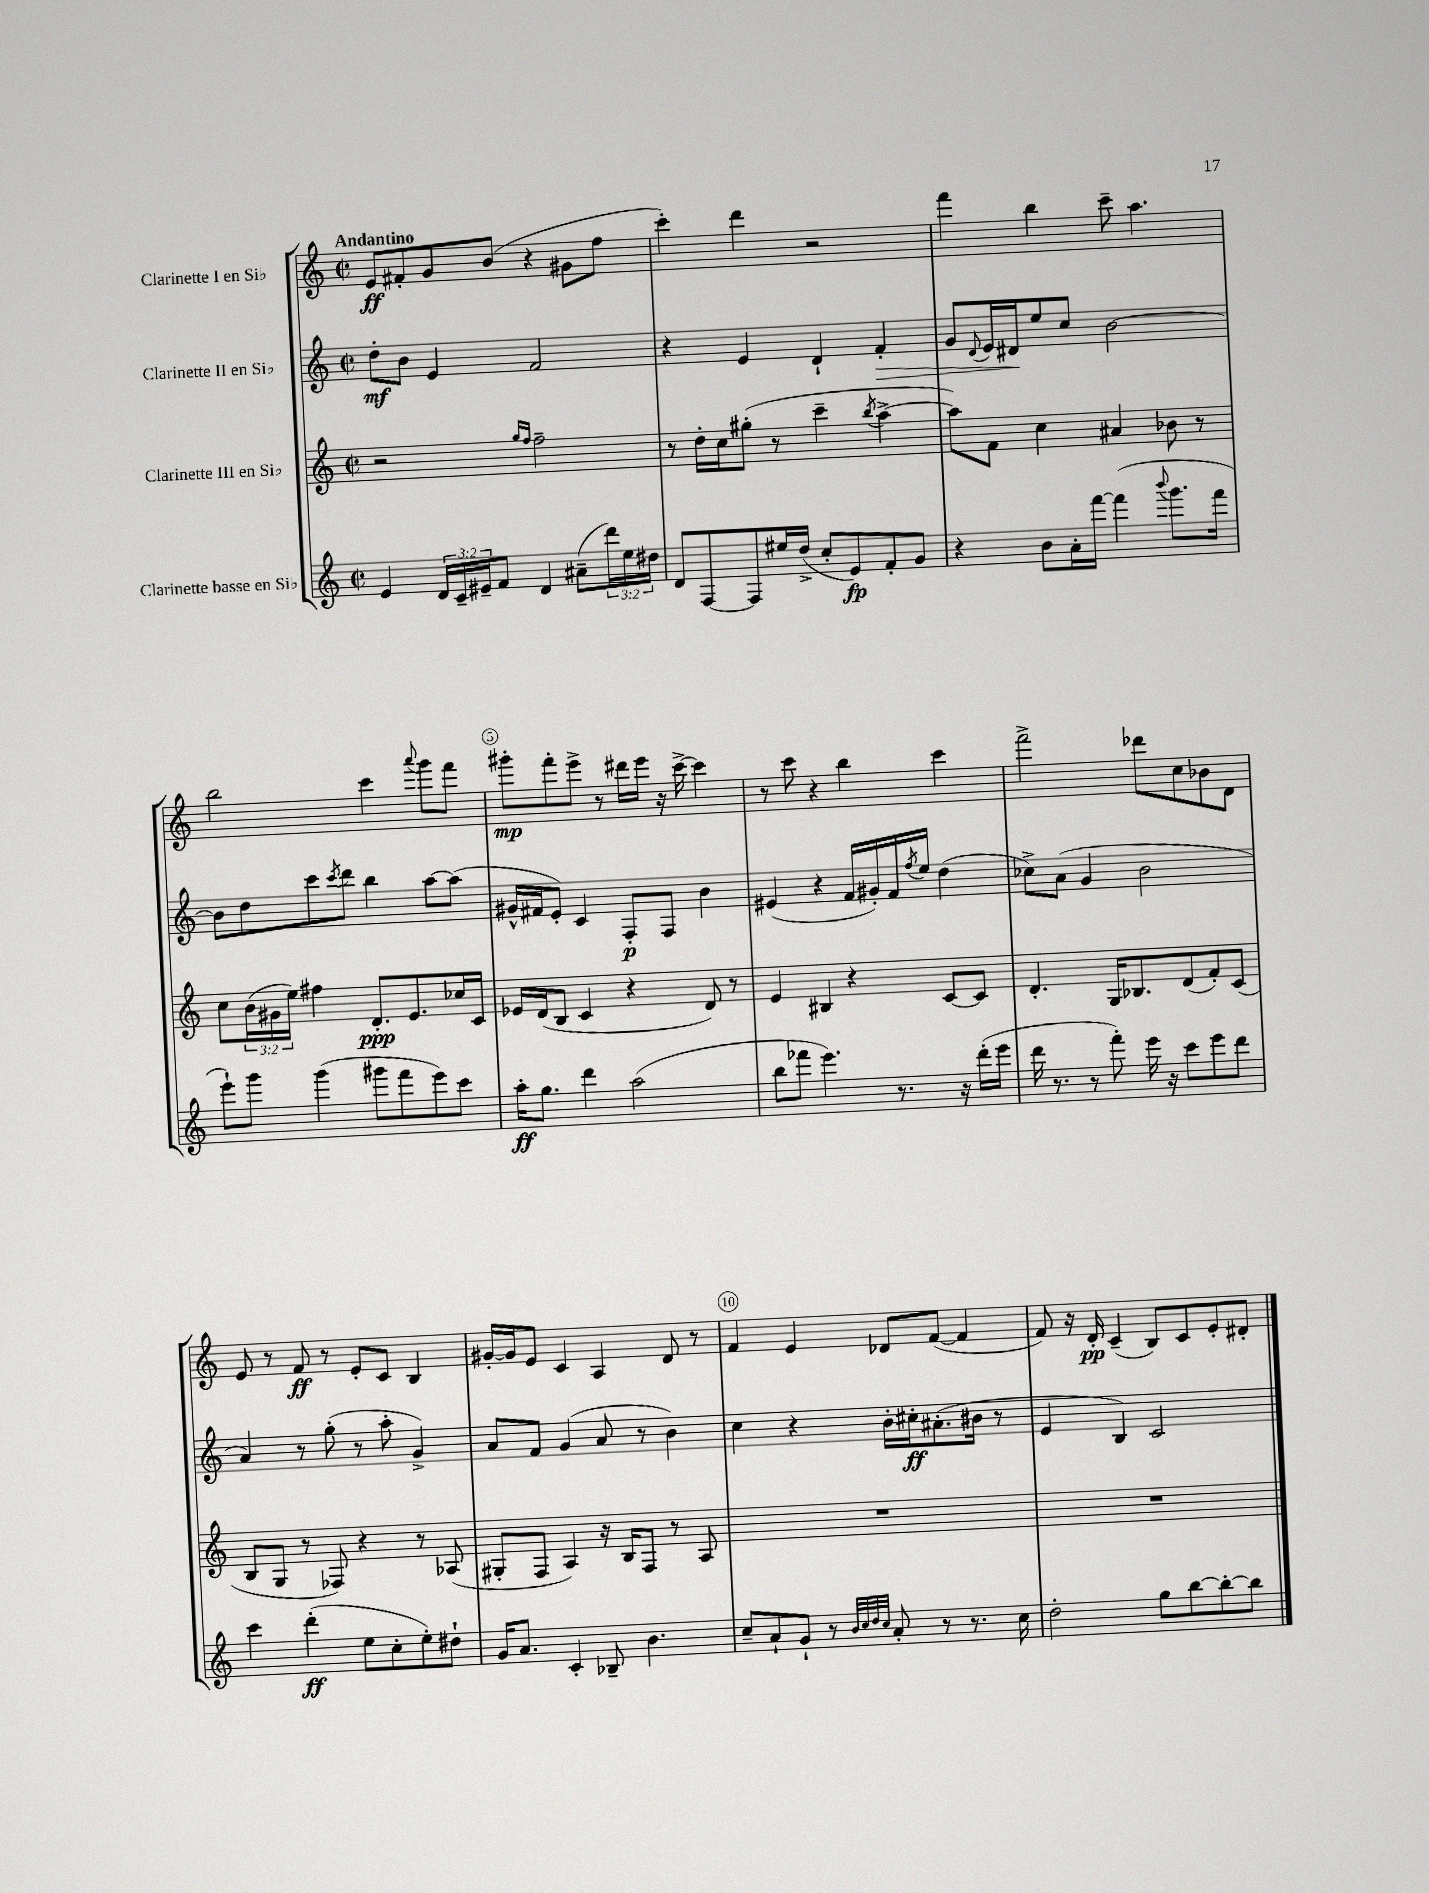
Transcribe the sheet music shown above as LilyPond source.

<<
\new StaffGroup <<
\new Staff = "s0" \with { instrumentName = "Clarinette I en Sib" } {
    \clef treble \key c \major \defaultTimeSignature \time 2/2 \tempo "Andantino"
    e'8\ff fis'8-. g'8 b'8( r4 gis'8 f''8 |
    c'''4-.) d'''4 r2 |
    f'''4 b''4 c'''8-- a''4. |
    b''2 c'''4 \appoggiatura { a'''8 } g'''8 f'''8 |
    gis'''8-.\mp f'''8-. e'''8-> r8 dis'''16 e'''16 r16 c'''16~-> c'''4 |
    r8 c'''8 r4 b''4 c'''4 |
    f'''2-> des'''8 c''8 bes'8 d'8 |
    e'8 r8 f'8\ff r8 e'8-. c'8 b4 |
    gis'16~-. gis'16 e'8 c'4 a4 d'8 r8 |
    f'4 e'4 des'8 f'8~( f'4 |
    f'8) r16 d'16-.\pp c'4--( b8) c'8 e'8-. dis'8-. \bar "|." |
}
\new Staff = "s1" \with { instrumentName = "Clarinette II en Sib" } {
    \clef treble \key c \major \defaultTimeSignature \time 2/2
    d''8-.\mf b'8 e'4 f'2 |
    r4 e'4 d'4-! f'4-.\> |
    g'8 \appoggiatura { d'8 } e'16 dis'16\! e''8 c''8 b'2~ |
    b'8 d''8 c'''8 \acciaccatura { c'''8 } d'''8 b''4 a''8~ a''8( |
    gis'16-^ fis'16 e'8-.) c'4 f8-.\p f8 b'4 |
    eis'4( r4 f'16 gis'16-.) f'16 \acciaccatura { f''8 } e''16 d''4( |
    ces''8->) a'8( g'4 b'2 |
    a'4) r8 g''8-.( r8 a''8-. g'4->) |
    a'8 f'8 g'4( a'8 r8 b'4) |
    c''4 r4 b'16-. cis''16-.\ff ais'8.-.( bis'16 r8 |
    e'4 b4) c'2 \bar "|." |
}
\new Staff = "s2" \with { instrumentName = "Clarinette III en Sib" } {
    \clef treble \key c \major \defaultTimeSignature \time 2/2 \override Staff.TupletNumber.text = #tuplet-number::calc-fraction-text
    r2 \grace { g''16 f''16 } f''2-- |
    r8 d''16-. c''16 gis''8-.( r8 c'''4-- \acciaccatura { b''8 } a''4~-> |
    a''8) f'8 c''4 ais'4 bes'8 r8 |
    c''8 \tuplet 3/2 { b'16( gis'16 e''16) } fis''4 d'8.-.\ppp e'8. ces''16 c'16 |
    ees'16 d'16( b8 c'4 r4 d'8) r8 |
    e'4 bis4 r4 c'8~ c'8 |
    d'4.-. g16 bes8. d'8( f'8-.) c'8( |
    b8 g8 r8 fes8) r4 r8 aes8( |
    gis8-. f8 a4) r16 b16 f8 r8 a8 |
    R1 |
    R1 \bar "|." |
}
\new Staff = "s3" \with { instrumentName = "Clarinette basse en Sib" } {
    \clef treble \key c \major \defaultTimeSignature \time 2/2 \override Staff.TupletNumber.text = #tuplet-number::calc-fraction-text
    e'4 \tuplet 3/2 { d'16 c'16-- eis'16-- } f'8 d'4 ais'8--( \tuplet 3/2 { d'''16) e''16 dis''16 } |
    d'8 f8~ f8 eis''16 d''16->( c''8-. e'8\fp) f'8-. g'8 |
    r4 b'8 a'16-. f'''16~ f'''4( \appoggiatura { b'''8 } g'''8. f'''16 |
    e'''8-!) g'''8 g'''4( gis'''8 f'''8 e'''8) c'''8 |
    a''16-.\ff g''8. d'''4 a''2( |
    b''8 fes'''8 e'''4.) r8. r16 d'''16-.( e'''16 |
    d'''16 r8. r8 f'''8-.) e'''16 r16 c'''8 e'''8 d'''8 |
    c'''4 d'''4-.\ff( e''8 c''8-. e''8-.) dis''8-! |
    g'16 a'8. c'4-. bes8-- b'4. |
    c''8-- a'8-! g'8-! r8 \grace { b'32 c''32 d''32 c''32 } a'8-. r8 r8. c''16 |
    d''2-. g''8 b''8~ b''8~-. b''8 \bar "|." |
}
>>
>>
\layout { \context { \Score \override BarNumber.break-visibility = ##(#f #t #t) barNumberVisibility = #(every-nth-bar-number-visible 5) \override BarNumber.stencil = #(make-stencil-circler 0.1 0.3 ly:text-interface::print) } }
